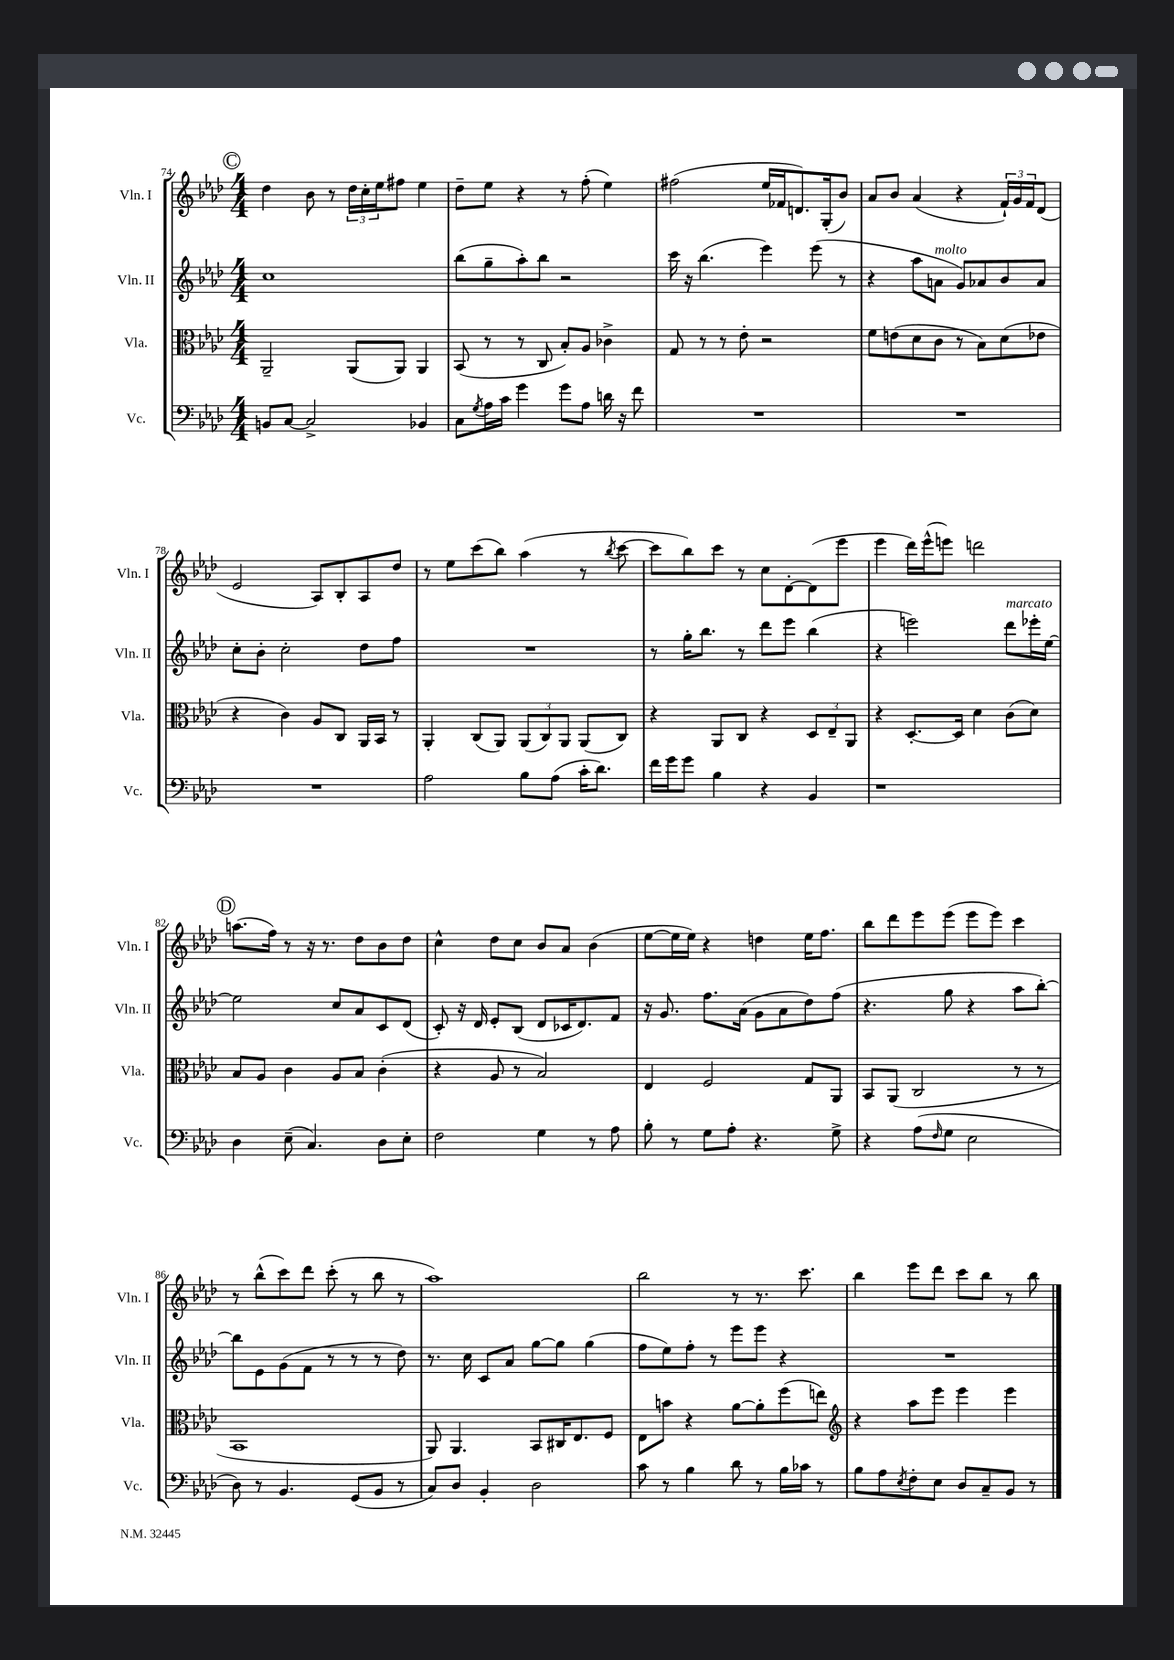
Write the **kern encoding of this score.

**kern	**kern	**kern	**kern
*part4	*part3	*part2	*part1
*staff4	*staff3	*staff2	*staff1
*I"Vc.	*I"Vla.	*I"Vln. II	*I"Vln. I
*I'Vc.	*I'Vla.	*I'Vln. II	*I'Vln. I
*clefF4	*clefC3	*clefG2	*clefG2
*k[b-e-a-d-]	*k[b-e-a-d-]	*k[b-e-a-d-]	*k[b-e-a-d-]
*M4/4	*M4/4	*M4/4	*M4/4
!!LO:REH:place=s1:t=C
=74	=74	=74	=74
8BBn/L	2AA-~/	1cc	4dd-\
[8C/J	.	.	.
2C^/]	.	.	8b-\
.	.	.	8r
.	(8AA-/L	.	24dd-\LL
.	.	.	24cc'\
.	.	.	24ee-\J
.	8AA-/J)	.	8ff#X\J
4BB-X/	4AA-/	.	4ee-\
=75	=75	=75	=75
8C\L	(8BB-/	(8bb-\L	8dd-~\L
8qG/	.	.	.
16A-\L	8r	8gg~\	8ee-\J
16c\JJ	.	.	.
4g\	8r	8aa-'\)	4r
.	8C/	8bb-\J	.
8g\L	8B-'/L)	2r	8r
8A-\J	8A-/J	.	(8ff'\
16dn\	4c-X^\	.	4ee-\)
16r	.	.	.
8f\	.	.	.
=76	=76	=76	=76
1r	8G/	16ccc\	(2ff#X\
.	.	16r	.
.	8r	(4.bb-\	.
.	8r	.	.
.	8e-'\	.	.
.	2r	4eee-\)	16ee-/LL
.	.	.	16f-X/J
.	.	.	8.dn/)
.	.	(8eee-\	.
.	.	.	(16G'/k
.	.	8r	8b-/J)
=77	=77	=77	=77
1r	8f\L	4r	8a-/L
.	(8en\	.	8b-/J
.	8d-\	8aa-\L	(4a-/
!	!	!LO:TX:a:i:t=molto	!
.	8c\J	8an\J	.
.	8r	8g/L)	4r
.	8B-\L)	8a-X/	.
.	(8d-\	8b-/	24f`/LL)
.	.	.	24g/
.	.	.	24f/J
.	8e-X\J	8a-/J	(8d-/J
!!LO:LB:g=z
=78	=78	=78	=78
1r	4r	8cc'\L	2e-/
.	.	8b-'\J	.
.	4c\)	2cc'\	.
.	8A-/L	.	8A-/L)
.	8C/J	.	8B-'/
.	16AA-/LL	8dd-\L	8A-/
.	16BB-/JJ	.	.
.	8r	8ff\J	8dd-/J
=79	=79	=79	=79
2A-\	4AA-'/	1r	8r
.	.	.	8ee-\L
.	(8C/L	.	(8ccc\
.	8AA-/J)	.	8bb-\J)
8B-\L	(12AA-/L	.	(4aa-\
.	12C/)	.	.
(8A-\J	.	.	.
.	12AA-/J	.	.
16c'\KL	(8AA-/L	.	8r
8.d-\J)	.	.	.
.	.	.	8qbb-/
.	8C/J)	.	[8ccc\
=80	=80	=80	=80
16f\LL	4r	8r	8ccc\L]
16g\J	.	.	.
8g\J	.	16gg'\KL	8bb-\)
.	.	8.bb-\J	.
4B-\	8AA-/L	.	8ccc\J
.	8C/J	8r	8r
4r	4r	8ddd-\L	8cc\L
.	.	8eee-\J	[8d-'\
4BB-/	12D-/L	(4bb-\	(8d-\]
.	12E-~/	.	.
.	.	.	8eee-\J
.	12AA-/J	.	.
=81	=81	=81	=81
1r	4r	4r	4eee-\
.	[8.D-'/L	2eeen\)	16ddd-\LL)
.	.	.	(16eee-^^\J
.	.	.	8eeen\J)
.	16D-/Jk]	.	.
.	4d-\	.	2dddn\
!	!	!LO:TX:a:i:t=marcato	!
.	(8c\L	8ddd-\L	.
.	8d-\J)	16eee-X'\L	.
.	.	[16ee-\JJ	.
!!LO:LB:g=z
!!LO:REH:place=s1:t=D
=82	=82	=82	=82
4D-\	8B-/L	2ee-\]	(8.aan\L
.	8A-/J	.	.
.	.	.	16ff\Jk)
(8E-~\	4c\	.	8r
4.C/)	.	.	16r
.	.	.	8.r
.	8A-/L	8cc/L	.
.	8B-/J	8a-/	8dd-\L
8D-\L	(4c'\	8c/	8b-\
8E-'\J	.	(8d-/J	8dd-\J
=83	=83	=83	=83
2F\	4r	8c'/)	4cc^^\
.	.	16r	.
.	.	16d-/	.
.	8A-/	8e-'/L	8dd-\L
.	8r	(8B-/J	8cc\J
4G\	2B-/)	8d-/L	8b-/L
.	.	16c-X/K	8a-/J
.	.	8.d-/)	.
8r	.	.	(4b-\
8A-\	.	8f/J	.
=84	=84	=84	=84
8B-'\	4E-/	16r	[8ee-\L
.	.	8.g/	.
8r	.	.	16ee-\L]
.	.	.	16ee-\JJ)
8G\L	2F/	8.ff\L	4r
8A-'\J	.	.	.
.	.	(16a-\Jk	.
4.r	.	8g\L	4ddn\
.	.	8a-\	.
.	8G/L	8dd-\)	16ee-\KL
.	.	.	8.ff\J
8G^\	8AA-/J	(8ff\J	.
=85	=85	=85	=85
4r	8BB-/L	4.r	8bb-\L
.	(8AA-/J	.	8ddd-\
(8A-\L	2C/	.	8eee-\
16qqF/	.	.	.
8G\J	.	8gg\	(8eee-\J
2E-\	.	4r	8eee-\L
.	.	.	8eee-\J)
.	8r	8aa-\L	4ccc\
.	8r	[8bb-'\J)	.
!!LO:LB:g=z
=86	=86	=86	=86
8D-\)	1BB-	8bb-\L]	8r
8r	.	8e-\	(8bb-^^\L
4.BB-/	.	(8g\	8ccc\)
.	.	8f\J	8ddd-\J
.	.	8r	(8ccc'\
(8GG/L	.	8r	8r
8BB-/J	.	8r	8bb-\
8r	.	8dd-\)	8r
=87	=87	=87	=87
8C/L)	8AA-/)	8.r	1aa-)
8D-/J	4.AA-/	.	.
.	.	16cc\	.
4BB-'/	.	8c/L	.
.	.	8a-/J	.
2D-\	8BB-/L	[8gg\L	.
.	16C#X/K	8gg\J]	.
.	8.E-/	.	.
.	.	(4gg\	.
.	8F/J	.	.
=88	=88	=88	=88
8c\	8E-\L	8ff\L	2bb-\
8r	8bn\J	8ee-\)	.
4B-\	4r	8ff'\J	.
.	.	8r	.
8d-\	[8a-\L	8eee-\L	8r
8r	8a-'\]	8eee-\J	8.r
16B-\LL	(8ff\	4r	.
16c-X\JJ	.	.	8.ccc\
8r	8een\J)	.	.
=89	=89	=89	=89
*	*clefG2	*	*
8B-\L	4r	1r	4bb-\
8A-\	.	.	.
8qE-/	.	.	.
8F'\	8aa-\L	.	8eee-\L
8E-\J	8eee-\J	.	8ddd-\J
8D-/L	4eee-\	.	8ccc\L
8C~/	.	.	8bb-\J
8BB-/J	4eee-\	.	8r
8r	.	.	8bb-\
==	==	==	==
*-	*-	*-	*-
